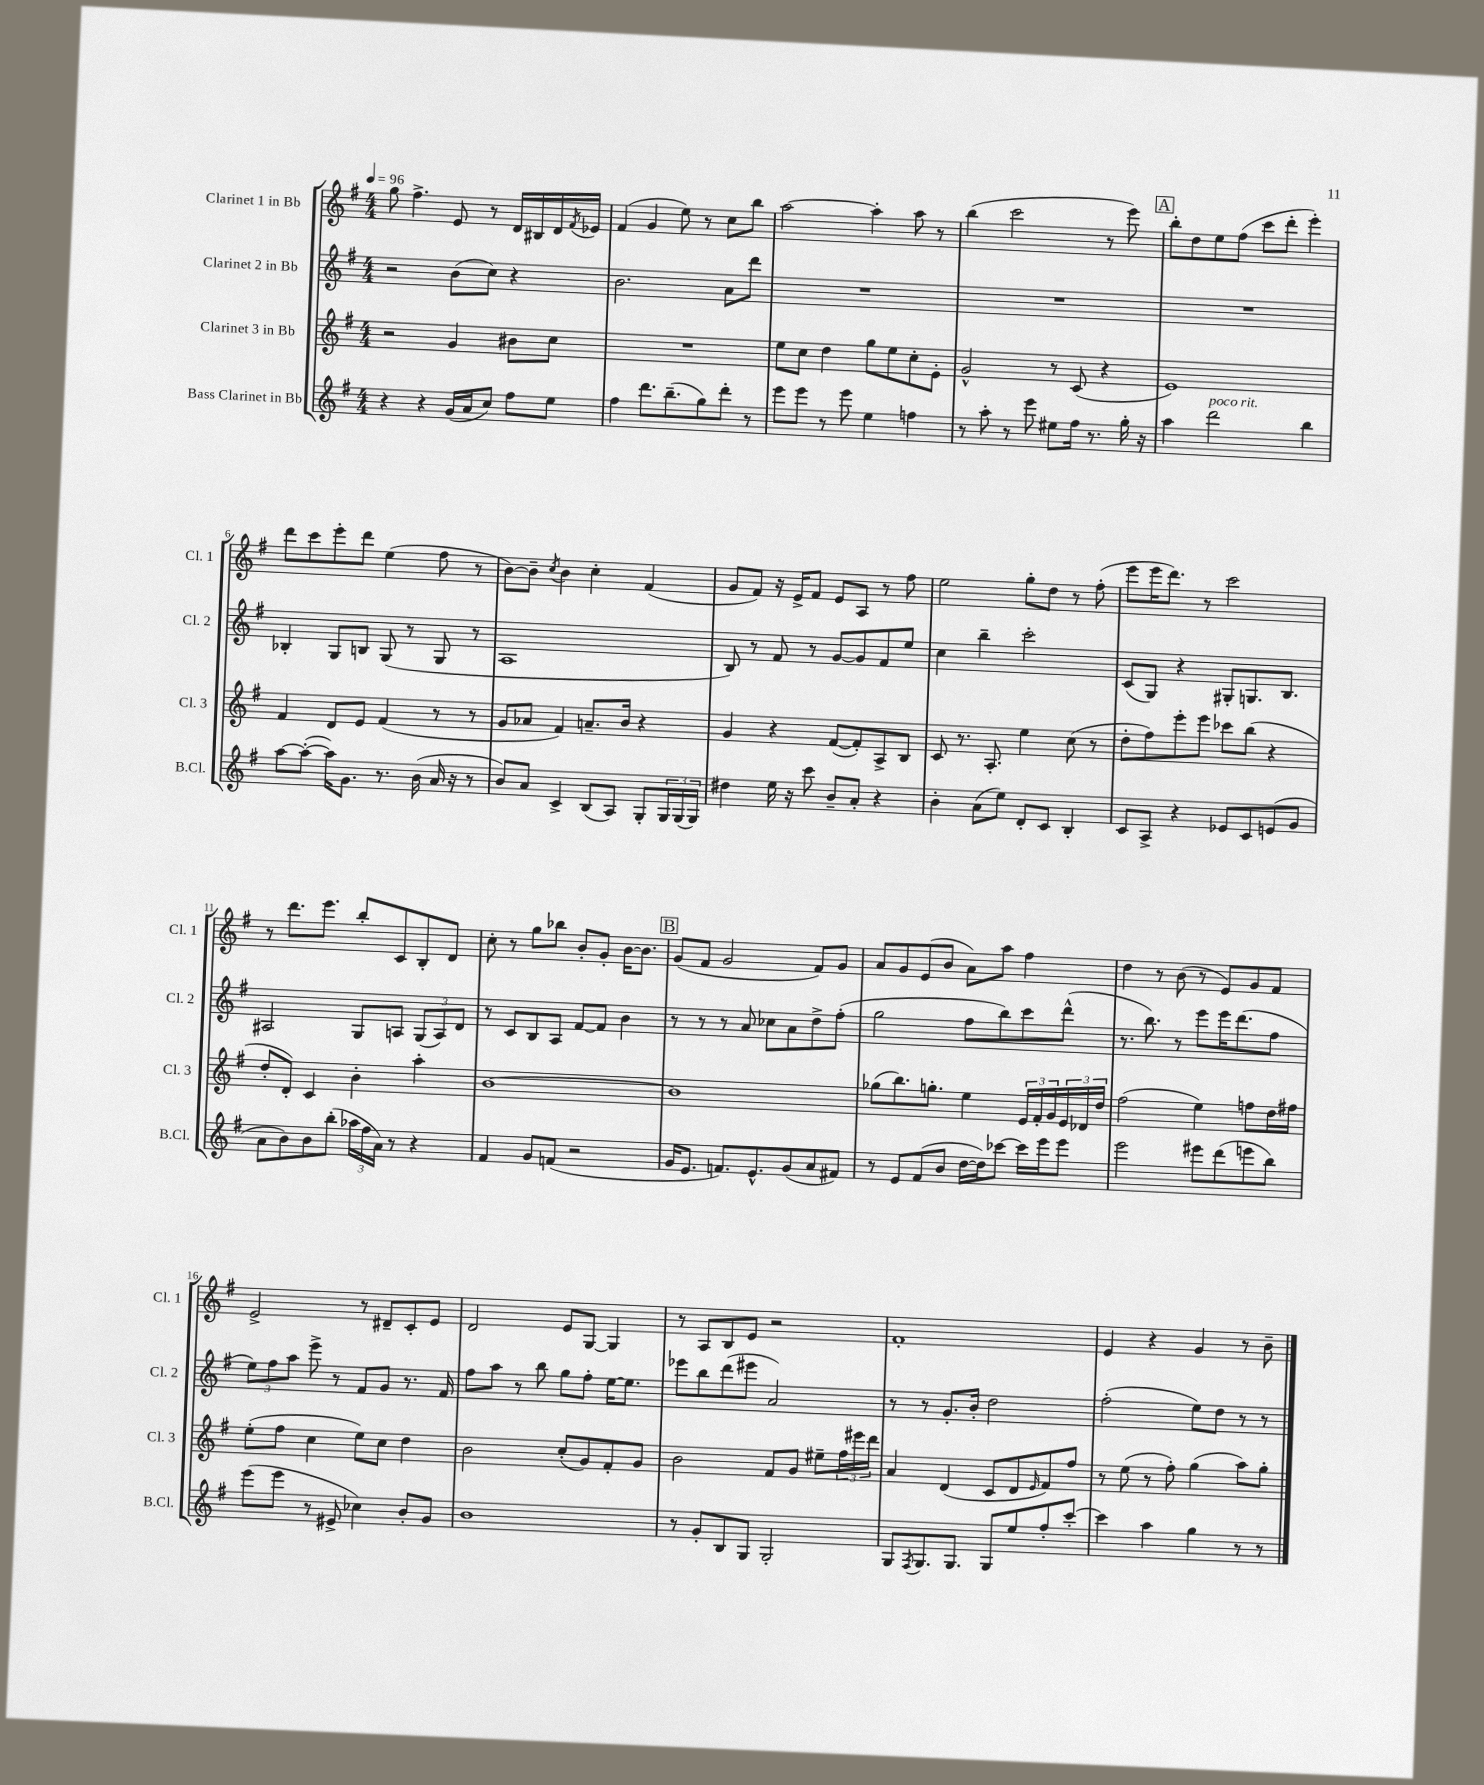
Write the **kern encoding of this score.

**kern	**kern	**kern	**kern
*part4	*part3	*part2	*part1
*staff4	*staff3	*staff2	*staff1
*I"Bass Clarinet in Bb	*I"Clarinet 3 in Bb	*I"Clarinet 2 in Bb	*I"Clarinet 1 in Bb
*I'B.Cl.	*I'Cl. 3	*I'Cl. 2	*I'Cl. 1
*clefG2	*clefG2	*clefG2	*clefG2
*k[f#]	*k[f#]	*k[f#]	*k[f#]
*M4/4	*M4/4	*M4/4	*M4/4
*MM96	*MM96	*MM96	*MM96
=1	=1	=1	=1
4r	2r	2r	8gg\
.	.	.	4.ff#^\
4r	.	.	.
(16g/LL	4g/	(8b\L	8e/
16a/J	.	.	.
8cc/J)	.	8cc\J)	8r
8ff#\L	8b#X\L	4r	16d/LL
.	.	.	16B#X/
8ee\J	8cc\J	.	16d/
.	.	.	8qf#/
.	.	.	16e-X/JJ
=2	=2	=2	=2
4ff#\	1r	2.b\	(4f#/
8.ddd\L	.	.	4g/
(8.bb~\	.	.	.
.	.	.	8ee\)
8gg\)	.	.	8r
8ddd'\J	.	8a\L	8cc\L
8r	.	8ddd\J	8bb\J
=3	=3	=3	=3
8eee\L	8ee\L	1r	[2aa\
8eee\J	8cc\J	.	.
8r	4dd\	.	.
8eee\	.	.	.
4ee\	8gg\L	.	4aa'\]
.	8ee\	.	.
4ffn\	8cc'\	.	8aa\
.	8e'\J	.	8r
=4	=4	=4	=4
8r	2g^^/	1r	(4bb\
8aa'\	.	.	.
8r	.	.	2ccc\
8eee\	.	.	.
8ee#X\L	8r	.	.
16ff#\Jk	(8c/	.	.
8.r	.	.	.
.	4r	.	8r
16gg'\	.	.	8eee\)
16r	.	.	.
!!LO:REH:place=s1:t=A
=5	=5	=5	=5
4aa\	1e)	1r	8bb'\L
.	.	.	8dd\
!LO:TX:a:i:t=poco rit.	!	!	!
2ddd\	.	.	8ee\
.	.	.	(8ff#\J
.	.	.	8ccc\L
.	.	.	8ddd'\J
4bb\	.	.	4eee'\)
!!LO:LB:g=z
=6	=6	=6	=6
[8aa\L	4f#/	4B-X'/	8ddd\L
(8aa'\J_	.	.	8ccc\
16aa\KL])	8d/L	8G/L	8eee'\
8.g\J	.	.	.
.	8e/J	8Bn/J	8ddd\J
8.r	(4f#/	(8G/	(4ee\
.	.	8r	.
(16b\	.	.	.
16a/	8r	8G/	8ff#\
16r	.	.	.
8r	8r	8r	8r
=7	=7	=7	=7
8b/L)	8g/L	1A	[8b\L)
8a/J	8a-X/J	.	8b~\J]
.	.	.	8qcc/
4c^/	4f#/)	.	4b\
(8B/L	8.an~/L	.	4cc'\
8A/J)	.	.	.
.	16b/Jk	.	.
8G'/L	4r	.	(4f#/
24G/L	.	.	.
(24G/	.	.	.
24G/JJ)	.	.	.
=8	=8	=8	=8
4dd#X\	4g/	8B/)	8g/L
.	.	8r	8f#/J)
16ee\	4r	8f#/	16r
16r	.	.	16e^/KL
8ccc\	.	8r	8f#/J
8b~/L	([8f#/L	[8g/L	8e/L
8a'/J	8f#'/])	8g/]	8A/J
4r	8A^/	8f#/	8r
.	8B/J	8ee/J	8ff#\
=9	=9	=9	=9
4b'\	8c/	4cc\	2ee\
.	8.r	.	.
(8a\L	.	4bb~\	.
.	8.A'/	.	.
8ee\J)	.	.	.
8d'/L	4ee\	2ccc'\	8gg'\L
8c/J	.	.	8dd\J
4B'/	(8cc\	.	8r
.	8r	.	(8ff#'\
=10	=10	=10	=10
8c/L	8dd'\L	(8c/L	8eee\L
8A^/J	8ff#\)	8G/J)	16eee\K
.	.	.	8.ddd\J)
4r	8eee'\	4r	.
.	8eee\J	.	8r
8e-X/L	8ccc-X\L	8G#X'/L	2ccc\
8c/	(8bb\J	8.Gn/	.
(8en/	4r	.	.
.	.	8.B/J	.
8g/J	.	.	.
!!LO:LB:g=z
=11	=11	=11	=11
8a\L	8dd'/L	2A#X/	8r
8b\)	8d'/J)	.	8.ddd\L
8b\	4c/	.	.
.	.	.	8.eee\J
(8bb'\J	.	.	.
24aa-X\LL	4b'\	8G/L	8bb'/L
24ff#\	.	.	.
24a\JJ)	.	.	.
8r	.	8An/J	8c/
4r	4aa'\	(12G/L	8B'/
.	.	12A/)	.
.	.	.	8d/J
.	.	12d/J	.
=12	=12	=12	=12
4f#/	[1b	8r	8cc'\
.	.	8c/L	8r
8g/L	.	8B/	8gg\L
(8fn/J	.	8A/J	8bb-X\J
2r	.	[8f#/L	8b'/L
.	.	8f#/J]	8g'/J
.	.	4b\	[16b\KL
.	.	.	8.b\J]
!!LO:REH:place=s1:t=B
=13	=13	=13	=13
16g/KL	1b]	8r	(8g/L
8.e/J	.	.	.
.	.	8r	8f#/J
8.fn/L)	.	8r	2g/
.	.	8a/	.
8.e^^/	.	.	.
.	.	8cc-X\L	.
(8g/	.	8a\	.
8a/	.	8dd^\	8f#/L)
8f#X/J)	.	(8ff#'\J	8g/J
=14	=14	=14	=14
8r	(8gg-X\L	2gg\	8a/L
8e/L	8.bb\)	.	8g/
(8f#/	.	.	(8e/
.	8.ggn'\J	.	.
8b/J	.	.	8b/J
[16dd\LL	4ee\	8ff#\L	8a\L)
16dd\J])	.	.	.
[8ccc-X\J	.	8bb\)	8aa\J
16ccc-\LL]	24e/LL	8ccc\	4ff#\
.	24f#'/	.	.
16eee\J	.	.	.
.	24g/	.	.
8eee\J	24e/	(8ddd^^\J	.
.	24d-X/	.	.
.	24dd/JJ	.	.
=15	=15	=15	=15
2eee\	(2ff#\	8.r	4dd\
.	.	8.bb\)	.
.	.	.	8r
.	.	8r	(8b\
8eee#X\L	4ee\)	8eee\L	8r
(8ddd\	.	16eee\K	8e/L)
.	.	(8.ddd\	.
8eeen\	8ffn\L	.	8g/
8bb\J)	16dd\L	8ff#\J	8f#/J
.	16ff#X\JJ	.	.
!!LO:LB:g=z
=16	=16	=16	=16
(8eee\L	(8ee'\L	12ee\L)	2e^/
.	.	12ff#\	.
8eee\J	8ff#\J	.	.
.	.	12aa\J	.
8r	4cc\	8eee^\	.
8e#X^/	.	8r	.
4cc-X\)	8ee\L)	8f#/L	8r
.	8cc\J	8g/J	8d#X~/L
8b'/L	4dd\	8.r	8c'/
8g/J	.	.	8e/J
.	.	16f#/	.
=17	=17	=17	=17
1b	2b\	8ff#\L	2d/
.	.	8aa\J	.
.	.	8r	.
.	.	8bb\	.
.	(8cc'/L	8gg\L	8e/L
.	8g/)	8ff#'\J	[8G/J
.	8f#'/	[16ee\KL	4G/]
.	.	8.ee\J]	.
.	8g/J	.	.
=18	=18	=18	=18
8r	2b\	8eee-X\L	8r
8g'/L	.	8bb\	8A/L
8B/	.	(8ddd\	8B/
8G/J	.	8eee#X\J	8e/J
2G'/	8f#/L	2a/)	2r
.	8g/J	.	.
.	8ee#X~\L	.	.
.	24ff#\L	.	.
.	24eee#X\	.	.
.	24ddd\JJ	.	.
=19	=19	=19	=19
8G/L	4a/	8r	1f#'
8qF#/	.	.	.
8.G/	.	8r	.
.	(4d/	8.g'/L	.
8.G/J	.	.	.
.	.	16b'/Jk	.
8G/L	8c/L	2dd\	.
8ee/	8d/	.	.
.	16qqe/	.	.
8ff#'/	8f#/)	.	.
[8ccc'/J	8ff#/J	.	.
=20	=20	=20	=20
4ccc\]	8r	(2ff#'\	4e/
.	(8ee\	.	.
4aa\	8r	.	4r
.	8ff#'\)	.	.
4gg\	(4gg\	8ee\L)	4g/
.	.	8dd\J	.
8r	8aa\L)	8r	8r
8r	8gg'\J	8r	8b~\
==	==	==	==
*-	*-	*-	*-
